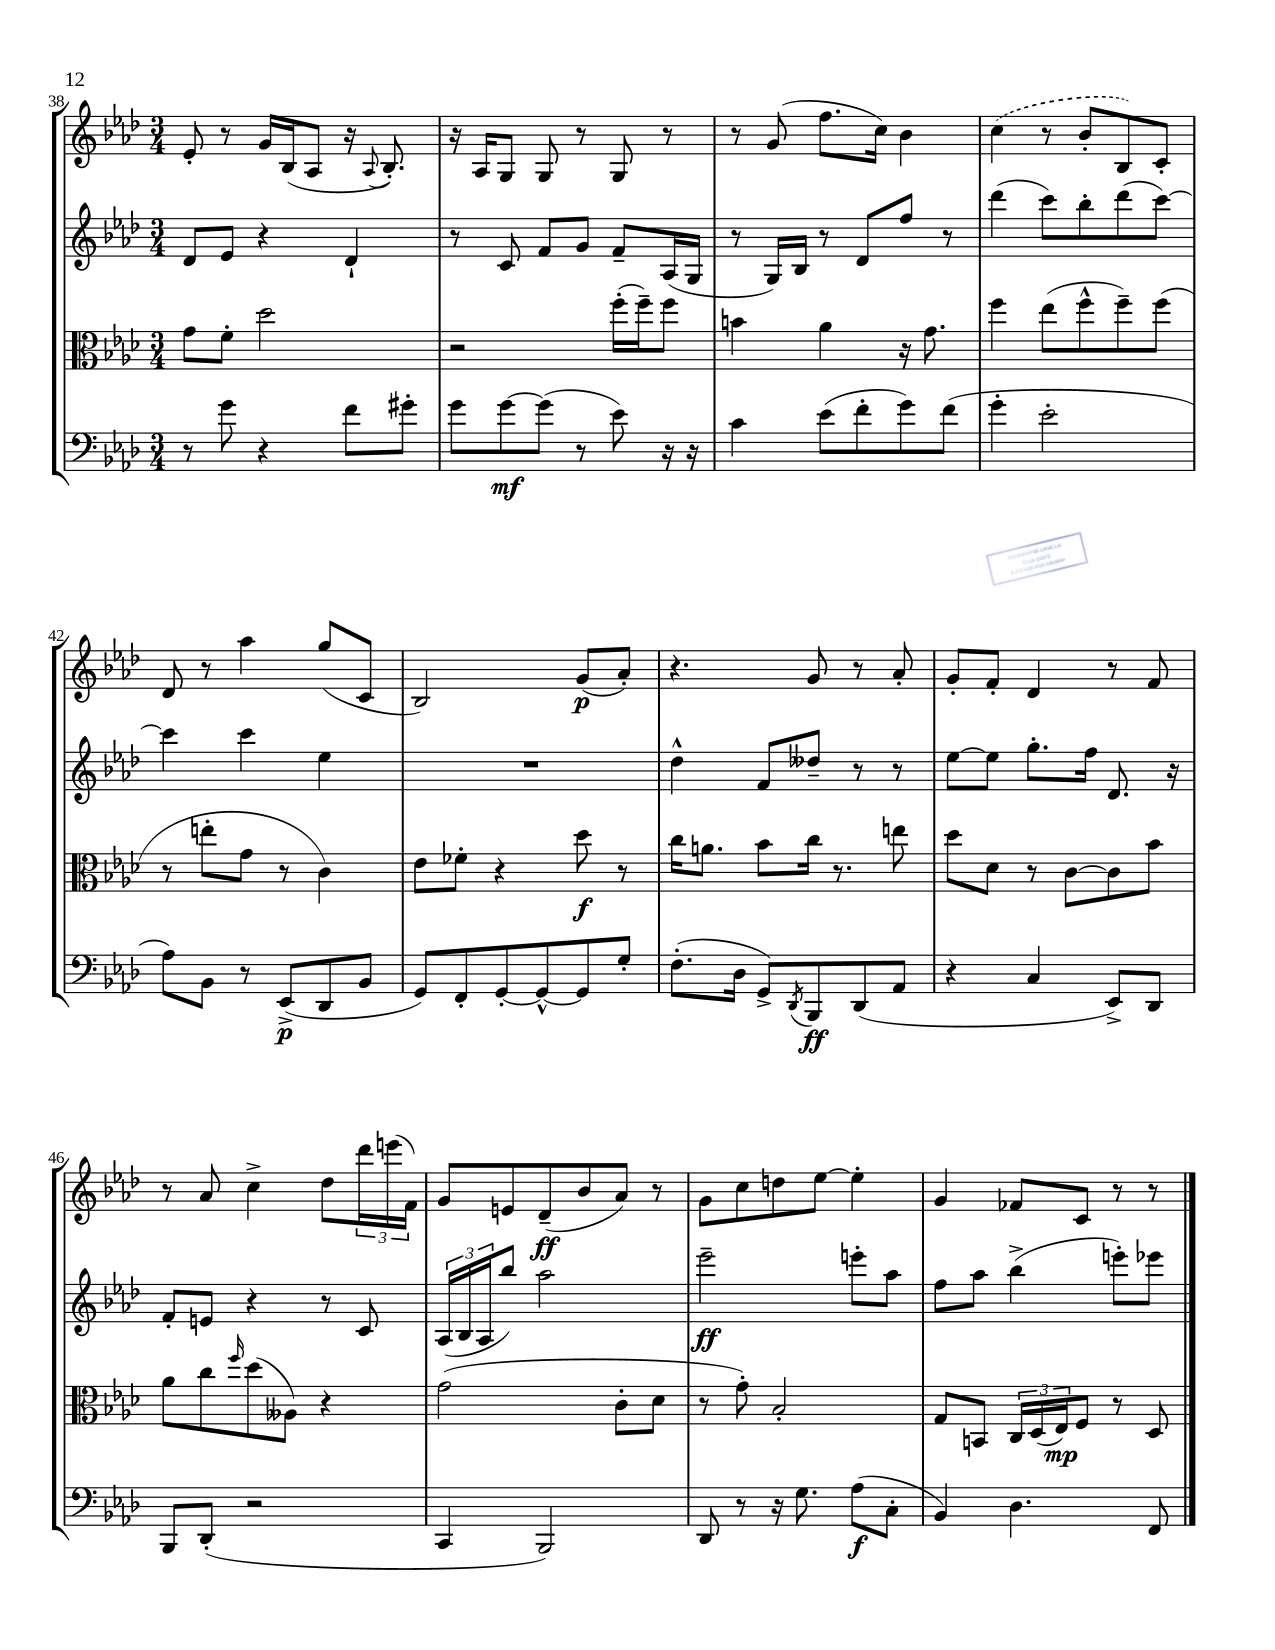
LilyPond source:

<<
\new StaffGroup <<
\new Staff = "s0" {
    \clef treble \key aes \major \numericTimeSignature \time 3/4
    ees'8-. r8 g'16 bes16( aes8 r16 \appoggiatura { aes8 } bes8.-.) |
    r16 aes16 g8 g8 r8 g8 r8 |
    r8 g'8( f''8. c''16) bes'4 |
    \once \slurDashed c''4( r8 bes'8-. bes8) c'8-. |
    des'8 r8 aes''4 g''8( c'8 |
    bes2) g'8\p( aes'8-.) |
    r4. g'8 r8 aes'8-. |
    g'8-. f'8-. des'4 r8 f'8 |
    r8 aes'8 c''4-> des''8 \tuplet 3/2 { des'''16 e'''16( f'16) } |
    g'8 e'8 des'8--\ff( bes'8 aes'8) r8 |
    g'8 c''8 d''8 ees''8~ ees''4-. |
    g'4 fes'8 c'8 r8 r8 \bar "|." |
}
\new Staff = "s1" {
    \clef treble \key aes \major \numericTimeSignature \time 3/4
    des'8 ees'8 r4 des'4-! |
    r8 c'8 f'8 g'8 f'8-- aes16( g16 |
    r8 g16) bes16 r8 des'8 f''8 r8 |
    des'''4( c'''8) bes''8-. des'''8( c'''8~) |
    c'''4 c'''4 ees''4 |
    R2. |
    des''4-^ f'8 deses''8-- r8 r8 |
    ees''8~ ees''8 g''8.-. f''16 des'8. r16 |
    f'8-. e'8 r4 r8 c'8 |
    \tuplet 3/2 { aes16( bes16 aes16 } bes''8) aes''2 |
    ees'''2--\ff e'''8-. aes''8 |
    f''8 aes''8 bes''4->( e'''8-.) ees'''8 \bar "|." |
}
\new Staff = "s2" {
    \clef alto \key aes \major \numericTimeSignature \time 3/4
    g'8 f'8-. des''2 |
    r2 f''16-.( f''16--) f''8 |
    b'4 aes'4 r16 g'8. |
    f''4 ees''8( f''8-^ f''8--) f''8( |
    r8 e''8-. g'8 r8 c'4) |
    ees'8 fes'8-. r4 des''8\f r8 |
    c''16 a'8. bes'8 c''16 r8. e''8 |
    des''8 des'8 r8 c'8~ c'8 bes'8 |
    aes'8 c''8 \grace { f''16 } des''8( aeses8) r4 |
    g'2( c'8-. des'8 |
    r8 g'8-.) bes2-. |
    g8 b,8 \tuplet 3/2 { c16 des16( ees16\mp) } f8 r8 des8 \bar "|." |
}
\new Staff = "s3" {
    \clef bass \key aes \major \numericTimeSignature \time 3/4
    r8 g'8 r4 f'8 gis'8-. |
    g'8 g'8~\mf g'8( r8 ees'8) r16 r16 |
    c'4 ees'8( f'8-. g'8) f'8( |
    g'4-. ees'2-. |
    aes8) bes,8 r8 ees,8->\p( des,8 bes,8 |
    g,8) f,8-. g,8~-. g,8~-^ g,8 g8-. |
    f8.-.( des16 g,8->) \acciaccatura { des,8 } bes,,8\ff des,8( aes,8 |
    r4 c4 ees,8->) des,8 |
    bes,,8 des,8-.( r2 |
    c,4 bes,,2) |
    des,8 r8 r16 g8. aes8\f( c8-. |
    bes,4) des4. f,8 \bar "|." |
}
>>
>>
\layout { \context { \Score currentBarNumber = #38 } }
